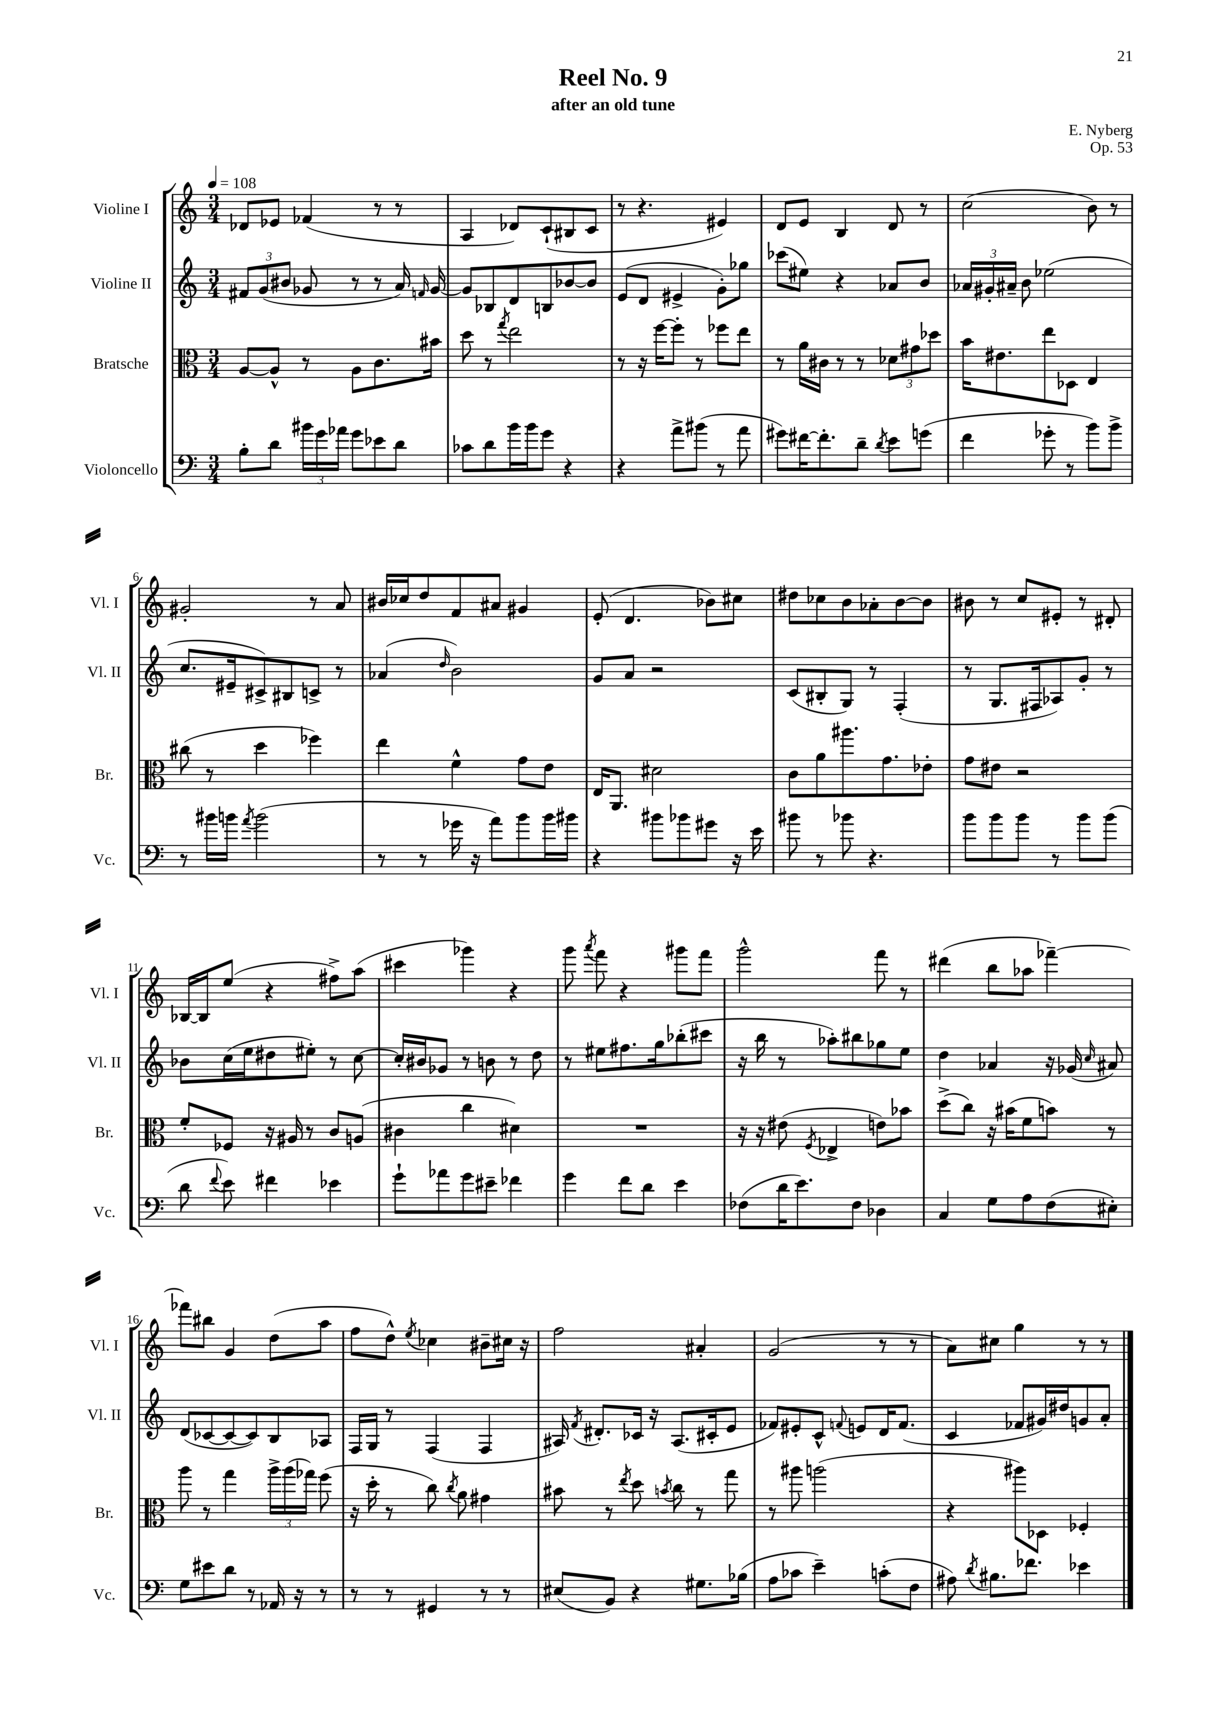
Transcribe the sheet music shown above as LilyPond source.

\header { title = "Reel No. 9" composer = "E. Nyberg" subtitle = "after an old tune" opus = "Op. 53" }
<<
\new StaffGroup <<
\new Staff = "s0" \with { instrumentName = "Violine I" shortInstrumentName = "Vl. I" } {
    \clef treble \key c \major \numericTimeSignature \time 3/4 \tempo 4 = 108
    \autoBeamOff des'8[ ees'8] fes'4( r8 r8 |
    a4 des'8[) c'8-!( bis8 c'8] |
    r8 r4. eis'4) |
    d'8[ e'8] b4 d'8 r8 |
    c''2( b'8) r8 |
    gis'2-. r8 a'8 |
    bis'16[ ces''16 d''8 f'8 ais'8] gis'4 |
    e'8-.( d'4. bes'8[) cis''8] |
    dis''8[ ces''8 b'8 aes'8-. b'8~ b'8] |
    bis'8 r8 c''8[ eis'8]-. r8 dis'8-. |
    bes16[~ bes16 e''8]( r4 fis''8[->) a''8]( |
    cis'''4 ges'''4) r4 |
    g'''8 \acciaccatura { a'''8 } f'''8 r4 gis'''8[ f'''8] |
    g'''2-^ f'''8 r8 |
    dis'''4( b''8[ aes''8] fes'''4~--) |
    fes'''8[ bis''8] g'4 d''8[( a''8] |
    f''8[ d''8]-^) \acciaccatura { e''8 } ces''4 bis'8[-- cis''16] r16 |
    f''2 ais'4-. |
    g'2( r8 r8 |
    a'8[) cis''8] g''4 r8 r8 \bar "|." |
}
\new Staff = "s1" \with { instrumentName = "Violine II" shortInstrumentName = "Vl. II" } {
    \clef treble \key c \major \numericTimeSignature \time 3/4
    \autoBeamOff \tuplet 3/2 { fis'8[ g'8( bis'8] } ges'8 r8 r8 a'16) \grace { f'16 } ges'16~ |
    ges'8[ bes8 d'8 b8 bes'8~ bes'8] |
    e'8[( d'8] eis'4-> g'8[-.) ges''8] |
    ces'''8[( eis''8]) r4 aes'8[ b'8] |
    \tuplet 3/2 { aes'16[ gis'16-. ais'16]-- } b'8 ees''2( |
    c''8.[ eis'16-- cis'8->) bis8 c'8]-> r8 |
    aes'4( \grace { d''16 } b'2) |
    g'8[ a'8] r2 |
    c'8[( bis8-. g8]) r8 f4-.( |
    r8 g8.[ fis16 aes8) g'8]-. r8 |
    bes'8[ c''16( e''16 dis''8 eis''8]-.) r8 c''8~ |
    c''16[-. bis'16 ges'8] r8 b'8 r8 d''8 |
    r8 eis''8[ fis''8. g''16 bes''8-.( cis'''8] |
    r16 b''16 r8 aes''8[-.) bis''8 ges''8 e''8] |
    d''4 aes'4 r16 ges'16( \grace { c''16 } ais'8) |
    d'8[( ces'8~ ces'8~ ces'8) b8 aes8] |
    f16[ g16] r8 f4( f4 |
    ais16) \acciaccatura { f'8 } dis'8.[-. ces'16] r16 ais8.[( cis'16-. e'8] |
    fes'8[) eis'8-. c'8]-^ \appoggiatura { f'8 } e'8[ d'16 f'8.]( |
    c'4 fes'8[ gis'16) dis''16 g'8 a'8]-. \bar "|." |
}
\new Staff = "s2" \with { instrumentName = "Bratsche" shortInstrumentName = "Br." } {
    \clef alto \key c \major \numericTimeSignature \time 3/4
    \autoBeamOff a8[~ a8]-^ r8 a8[ c'8. bis'16] |
    d''8 r8 \acciaccatura { g''8 } e''2 |
    r8 r16 f''16[~ f''8]-. r8 fes''8[ e''8] |
    r8 a'16[ cis'16] r8 r8 \tuplet 3/2 { des'8[ gis'8 des''8] } |
    b'16[ eis'8. e''8 des8] e4 |
    cis''8( r8 d''4 fes''4) |
    e''4 f'4-^ g'8[ e'8] |
    e16[ a,8.] dis'2 |
    c'8[ a'8 ais''8. g'8. ees'8]-. |
    g'8[ eis'8] r2 |
    f'8[-. fes8] r16 ais16 r8 c'8[ a8]( |
    cis'4 c''4 dis'4) |
    R2. |
    r16 r16 eis'8( \acciaccatura { f8 } ees4-> e'8[) bes'8] |
    d''8[->( c''8]) r16 bis'16[( f'8 b'8]) r8 |
    a''8 r8 g''4 \tuplet 3/2 { a''16[-> a''16( ges''16]) } f''8( |
    r16 d''16-. r8 c''8) \acciaccatura { c''8 } a'8 gis'4 |
    bis'8 r8 \acciaccatura { e''8 } d''8 \acciaccatura { b'8 } c''8 r8 g''8 |
    r8 ais''8 a''2( |
    r4 ais''8[) des8] fes4-. \bar "|." |
}
\new Staff = "s3" \with { instrumentName = "Violoncello" shortInstrumentName = "Vc." } {
    \clef bass \key c \major \numericTimeSignature \time 3/4
    \autoBeamOff b8[-. d'8] \tuplet 3/2 { bis'16[ g'16 aes'16] } g'8[ ees'8 d'8] |
    ces'8[ d'8 b'16 b'16 g'8] r4 |
    r4 a'8[-> bis'8]( r8 a'8 |
    gis'8[) fis'16~ fis'8.-. d'8]-- \acciaccatura { d'8 } e'8[ g'8]( |
    f'4 ges'8-. r8 b'8[) b'8]-> |
    r8 bis'16[ b'16] \acciaccatura { a'8 } b'2( |
    r8 r8 ges'16 r16 a'8[) b'8 b'16 bis'16] |
    r4 bis'8[ bes'8 gis'8] r16 e'16 |
    bis'8 r8 bes'8 r4. |
    b'8[ b'8 b'8] r8 b'8[ b'8]( |
    d'8 \appoggiatura { f'8 } e'8) fis'4 ees'4 |
    g'8[-! aes'8 g'8 eis'8]-- fes'4 |
    g'4 f'8[ d'8] e'4 |
    fes8[( d'16 e'8.) fes8] des4 |
    c4 g8[ a8 f8( eis8]-.) |
    g8[ eis'8 d'8] r8 aes,16 r16 r8 |
    r8 r8 gis,4 r8 r8 |
    eis8[( b,8]) r4 gis8.[ bes16]( |
    a8[ ces'8] e'4--) c'8[-.( f8] |
    ais8) \acciaccatura { d'8 } bis8.[ fes'8.] ees'4 \bar "|." |
}
>>
>>
